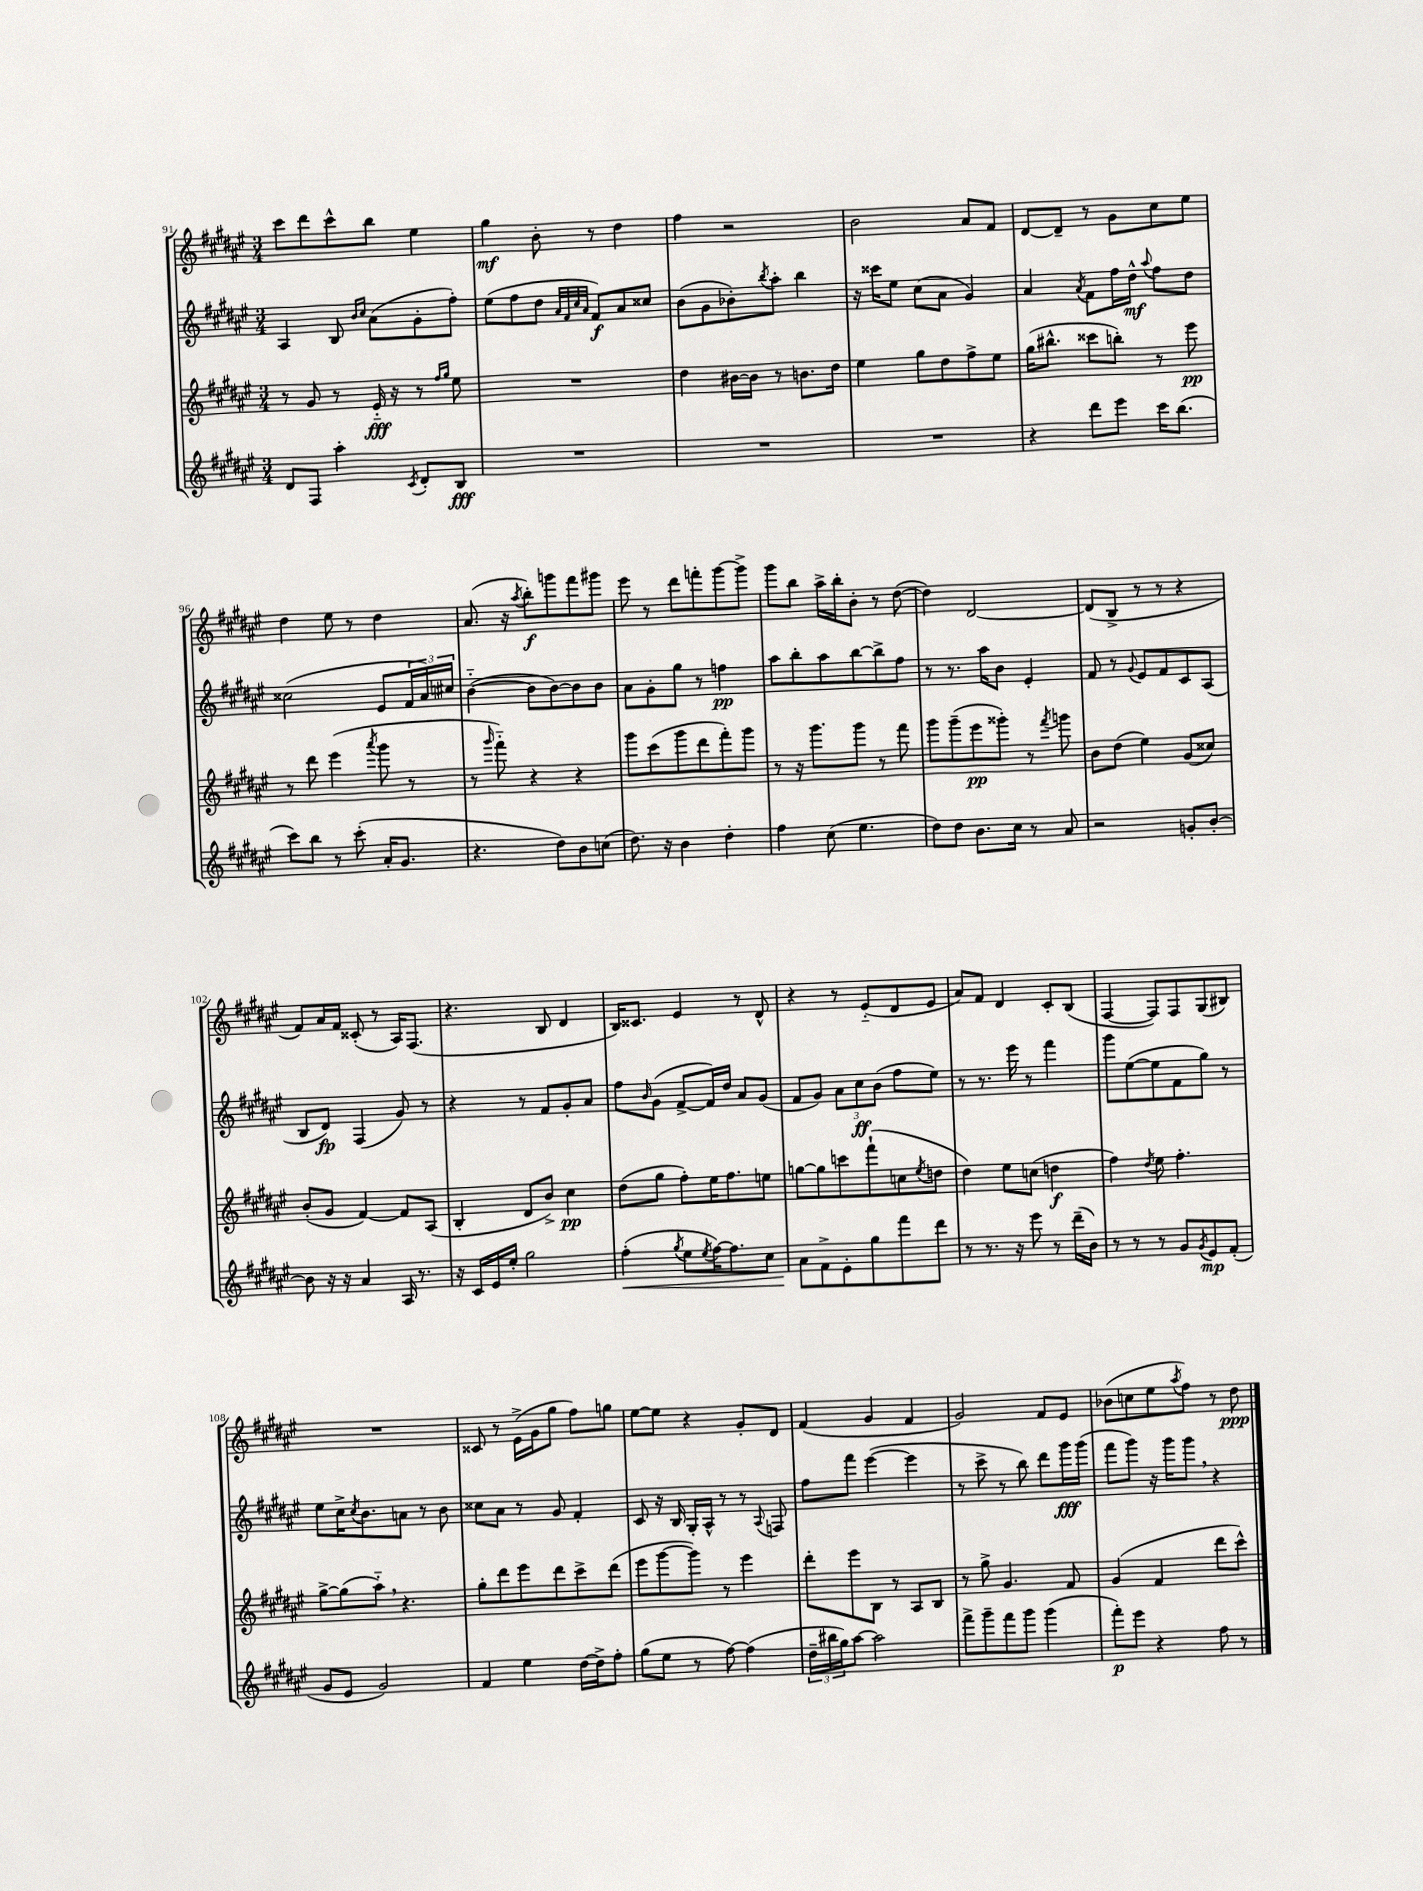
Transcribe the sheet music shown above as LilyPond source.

<<
\new StaffGroup <<
\new Staff = "s0" {
    \clef treble \key fis \major \numericTimeSignature \time 3/4
    cis'''8 dis'''8 cis'''8-^ b''8 eis''4 |
    gis''4\mf b'8-. r8 dis''4 |
    fis''4 r2 |
    b'2 ais'8 fis'8 |
    dis'8~ dis'8-- r8 gis'8 cis''8 eis''8 |
    dis''4 eis''8 r8 dis''4 |
    ais'8.( r16 \acciaccatura { ais''8 } b''8-.\f) g'''8 fis'''8 gis'''8 |
    eis'''8 r8 dis'''8 f'''8-. gis'''8~ gis'''8-> |
    gis'''8 b''8 ais''16-> b''16-. b'8-. r8 dis''8~( |
    dis''4) dis'2~ |
    dis'8( b8-> r8 r8 r4 |
    fis'8) ais'16 fis'16 cisis'8-.( r8 ais16) fis8.( |
    r4. b8 dis'4 |
    b16) cisis'8. eis'4 r8 dis'8-^ |
    r4 r8 eis'8-_( dis'8 eis'8 |
    ais'8) fis'8 dis'4 cis'8-. b8( |
    fis4~ fis8) fis8 gis8( bis8) |
    R2. |
    cisis'8 r8 eis'16->( gis'16 gis''8 fis''8) g''8 |
    eis''8~ eis''8 r4 gis'8-. dis'8 |
    fis'4( gis'4 fis'4 |
    gis'2) fis'8 eis'8 |
    bes'8( c''8 eis''8 \acciaccatura { ais''8 } fis''8) r8 dis''8\ppp \bar "|." |
}
\new Staff = "s1" {
    \clef treble \key fis \major \numericTimeSignature \time 3/4
    ais4 b8 \grace { b'16 cis''16 } ais'8( gis'8-. fis''8-.) |
    eis''8( fis''8 dis''8 \grace { ais'32 fis'32 cis''32 ais'32 } fis'8\f) ais'8 cisis''8 |
    b'8( gis'8 bes'8-.) \acciaccatura { b''8 } ais''8-. b''4 |
    r16 cisis'''16 eis''8 cis''8( ais'8 gis'4) |
    ais'4 \acciaccatura { ais'8 } fis'8 fis''16 dis''16-^\mf \appoggiatura { ais''8 } fis''8 dis''8 |
    cisis''2( eis'8 \tuplet 3/2 { fis'16 ais'16) cis''16 } |
    b'4~-_( b'8 b'8~) b'8 b'8 |
    ais'8 gis'8-. gis''8 r8 f''4\pp |
    ais''8 b''8-. ais''8 b''8~ b''8-> fis''8 |
    r8 r8. ais''16 b'8 eis'4-. |
    fis'8 r8 \appoggiatura { gis'8 } eis'8 fis'8 cis'8 ais8( |
    b8 dis'8\fp) fis4( gis'8) r8 |
    r4 r8 fis'8 gis'8-. ais'8 |
    fis''8 \grace { b'16 } gis'8( fis'8~-> fis'16) dis''16 ais'8 gis'8( |
    fis'8 gis'8) \tuplet 3/2 { ais'8 cis''8\ff b'8( } fis''8 eis''8) |
    r8 r8. eis'''16 r8 fis'''4 |
    gis'''8 eis''8~( eis''8 fis'8 gis''8) r8 |
    eis''8 cis''16-> \acciaccatura { cis''8 } b'8. a'8 r8 b'8 |
    cisis''8 ais'8 r8 gis'8 fis'4-. |
    cis'8 r16 b16 gis16-. ais16-^ r8 r8 \appoggiatura { ais8 } f8 |
    fis''8 fis'''8 eis'''4~( eis'''4 |
    r8 cis'''8-> r8 b''8) dis'''8 gis'''16\fff gis'''16( |
    fis'''8 gis'''8) r16 gis'''16 gis'''8 \breathe r4 \bar "|." |
}
\new Staff = "s2" {
    \clef treble \key fis \major \numericTimeSignature \time 3/4
    r8 gis'8 r8 eis'16-_\fff r16 r8 \grace { fis''16 gis''16 } eis''8 |
    R2. |
    dis''4 bis'16~ bis'16 r8 b'8. dis''16 |
    eis''4 gis''8 dis''8 fis''8-> eis''8 |
    gis''16( bis''8.-^ cisis'''8 b''8-.) r8 eis'''8\pp |
    r8 dis'''8 eis'''4( \acciaccatura { ais'''8 } gis'''8 r8 |
    r8 \grace { gis'''16 } fis'''8-_) r4 r4 |
    gis'''8 cis'''8( gis'''8 dis'''8 fis'''8-.) gis'''8 |
    r8 r16 gis'''8. gis'''8 r8 fis'''8 |
    gis'''8 gis'''8--( eis'''8\pp gisis'''8-.) r8 \acciaccatura { fis'''8 } g'''8 |
    b'8 dis''8( eis''4) gis'8( cisis''8) |
    b'8-.( gis'8 fis'4~) fis'8 ais8( |
    b4-. dis'8 b'8->) cis''4\pp |
    dis''8( gis''8 fis''8-.) eis''16 fis''8. e''8 |
    g''8~ g''8 c'''8 fis'''8-!( c''8 \acciaccatura { eis''8 } d''8 |
    dis''4) eis''8 c''8( d''4\f |
    fis''4) \acciaccatura { dis''8 } eis''8 fis''4.-. |
    gis''8~-> gis''8( ais''8-_) \breathe r4. |
    gis''8-. dis'''8 eis'''8 dis'''8 cis'''8-> dis'''8( |
    eis'''8 gis'''8~ gis'''8) r8 eis'''4 |
    dis'''8-. eis'''8 b8 r8 ais8 b8 |
    r8 gis''8-> gis'4. fis'8 |
    gis'4( fis'4 dis'''8 cis'''8-^) \bar "|." |
}
\new Staff = "s3" {
    \clef treble \key fis \major \numericTimeSignature \time 3/4
    dis'8 fis8 ais''4-. \acciaccatura { cis'8 } dis'8-. b8\fff |
    R2. |
    R2. |
    R2. |
    r4 dis'''8 eis'''8 cis'''16 b''8.( |
    cis'''8) b''8 r8 cis'''8-.( ais'16-. gis'8. |
    r4. dis''8) b'8 c''8( |
    dis''8.) r16 b'4 dis''4-. |
    fis''4 cis''8( eis''4. |
    dis''8) dis''8 b'8. cis''16 r8 ais'8 |
    r2 g'8-. b'8~-. |
    b'8 r16 r16 ais'4 ais16 r8. |
    r16 cis'16 eis'16 eis''16-. gis''2 |
    fis''4-.\<( \acciaccatura { gis''8 } eis''8 \acciaccatura { eis''8 } fis''16~) fis''8. cis''8 |
    ais'8\! fis'8-> eis'8-. gis''8 fis'''8 dis'''8 |
    r8 r8. r16 eis'''8 r8 dis'''16--( b'16) |
    r8 r8 r8 gis'8 \acciaccatura { gis'8 } eis'8\mp fis'8-.( |
    gis'8 eis'8 gis'2) |
    fis'4 eis''4 dis''16~ dis''16-> fis''8-. |
    gis''8( eis''8 r8 fis''8~) fis''4( |
    \tuplet 3/2 { dis''16-- bis''16 gis''16) } ais''8~ ais''2 |
    fis'''8-> gis'''8-- fis'''8 gis'''8 gis'''4( |
    fis'''8-.\p) eis'''8 r4 fis''8 r8 \bar "|." |
}
>>
>>
\layout { \context { \Score currentBarNumber = #91 } }
